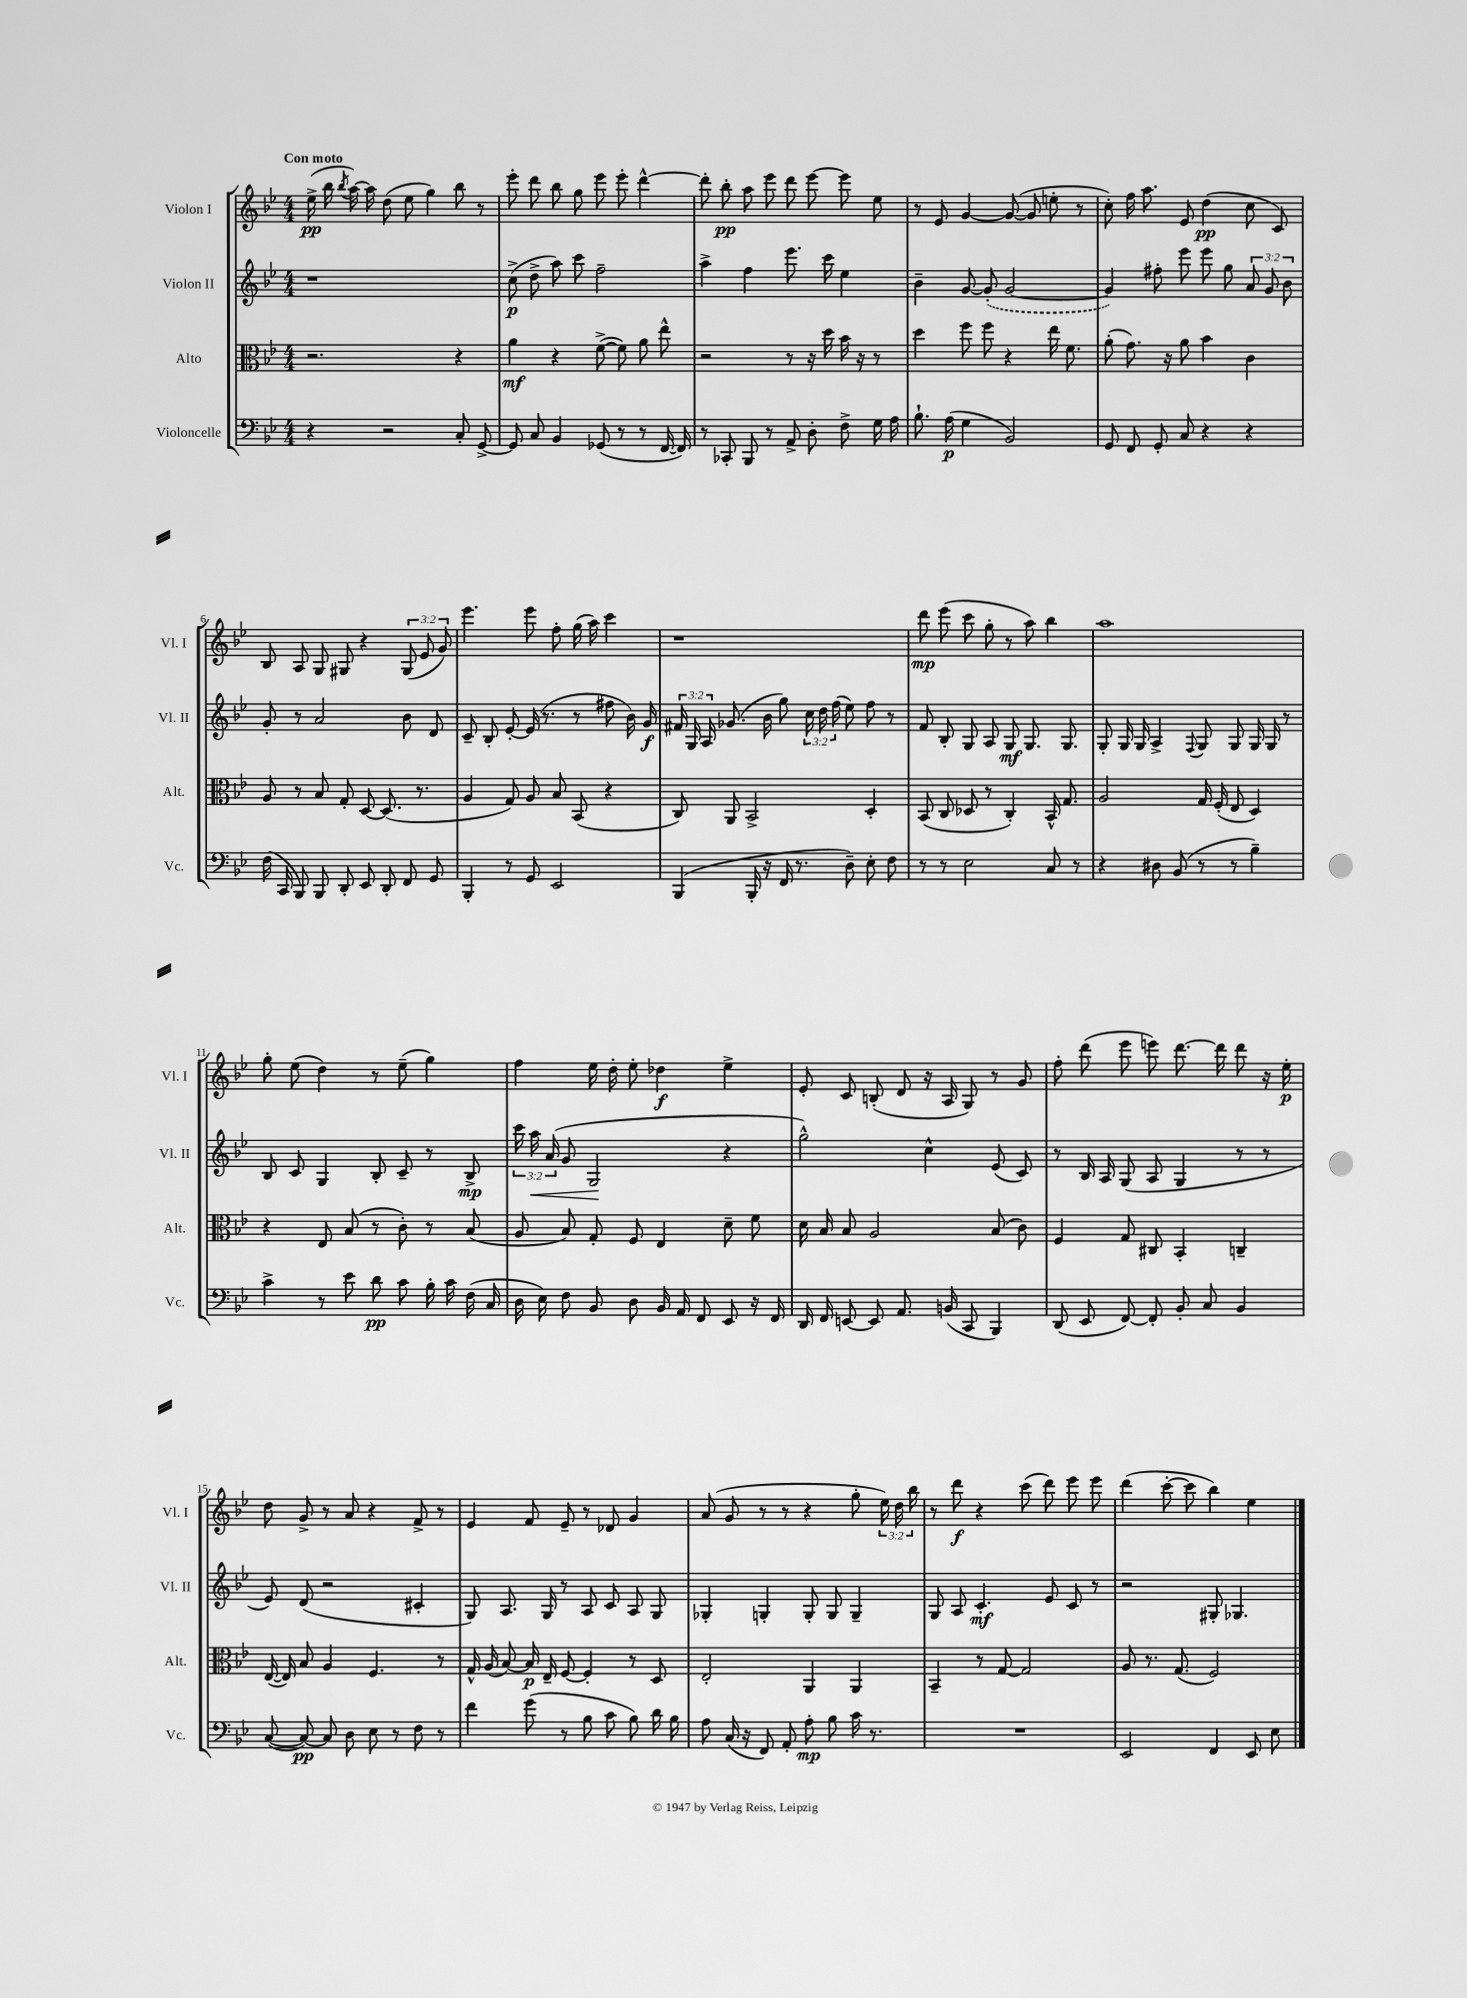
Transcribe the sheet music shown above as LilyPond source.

<<
\new StaffGroup <<
\new Staff = "s0" \with { instrumentName = "Violon I" shortInstrumentName = "Vl. I" } {
    \clef treble \key bes \major \numericTimeSignature \time 4/4 \override Staff.TupletNumber.text = #tuplet-number::calc-fraction-text \tempo "Con moto"
    \autoBeamOff ees''16->\pp( bes''16 \acciaccatura { bes''8 } a''16~) a''16 d''8( ees''8 g''4) bes''8 r8 |
    ees'''8-. d'''8 bes''8 g''8 ees'''8 ees'''8-. d'''4~-^ |
    d'''8-. bes''8-.\pp a''8 ees'''8 d'''8 ees'''8~ ees'''8 ees''8 |
    r8 ees'8 g'4~ g'8~( g'8 e''8-. r8 |
    c''8-.) f''16 a''8. ees'8 d''4\pp( c''8 c'8) |
    bes8 a8 g8 gis8 r4 \tuplet 3/2 { gis8( ees'8 g'8) } |
    ees'''4. ees'''8 f''8-. g''16( a''16) c'''4 |
    r1 |
    d'''8\mp ees'''8( c'''8 g''8-. r8 a''8) bes''4 |
    a''1 |
    g''8-. ees''8( d''4) r8 ees''8--( g''4) |
    f''4 ees''16 d''16-. ees''8-. des''4\f ees''4-> |
    ees'8-. c'8 b8-.( d'8 r16 a16 g8) r8 g'8 |
    f''8-. d'''8( ees'''8 e'''8) d'''8.~ d'''16 d'''8 r16 ees''16-.\p |
    d''8 g'8-> r8 a'8 r4 f'8-> r8 |
    ees'4 f'8 ees'8-- r8 des'8 g'4 |
    a'8( g'8 r8 r8 r4 g''8-. \tuplet 3/2 { ees''16) d''16 bes''16 } |
    r8 d'''8\f r4 c'''8( d'''8) ees'''8 ees'''8 |
    d'''4( c'''8~-. c'''8 bes''4) ees''4 \bar "|." |
}
\new Staff = "s1" \with { instrumentName = "Violon II" shortInstrumentName = "Vl. II" } {
    \clef treble \key bes \major \numericTimeSignature \time 4/4 \override Staff.TupletNumber.text = #tuplet-number::calc-fraction-text
    \autoBeamOff r1 |
    c''8->\p( d''8-> a''8) c'''8 f''2-- |
    a''4-> f''4 ees'''8. c'''16 ees''4 |
    bes'4-- g'8~ \once \slurDashed g'8-.( g'2~ |
    g'4) fis''8-. ees'''8 ees'''8 g''8 \tuplet 3/2 { a'8 g'8 bes'8 } |
    g'8-. r8 a'2 bes'8 d'8 |
    c'8-- bes8-. ees'8~-. ees'16( r8. r8 fis''8 bes'16) g'16\f |
    \tuplet 3/2 { fis'16 g16 a16 } ges'8.( bes'16 g''8) \tuplet 3/2 { c''16 d''16 f''16( } ees''8) f''8 r8 |
    f'8 bes8-. g8 a8 g8\mf g8. g8. |
    g8-. g16 g16 a4-> \appoggiatura { f8 } g8 g8 g16 g16 r8 |
    bes8 c'8 g4 bes8-. c'8-- r8 bes8->\mp |
    \tuplet 3/2 { c'''16 a''16\< a'16( } g'8 g2\! r4 |
    g''2-^) c''4-^ ees'8( c'8) |
    r8 bes16 a16 g8( a8 g4 r8 r8 |
    ees'8) d'8( r2 cis'4-. |
    g8) a8. g16 r8 a8 c'8 a8 g8 |
    ges4-. g4-. g8-. g8 g4-- |
    g8 a8 c'4.-.\mf ees'8 c'8 r8 |
    r2 gis8-. ges4. \bar "|." |
}
\new Staff = "s2" \with { instrumentName = "Alto" shortInstrumentName = "Alt." } {
    \clef alto \key bes \major \numericTimeSignature \time 4/4
    \autoBeamOff r2. r4 |
    a'4\mf r4 f'8~->( f'8) a'8 ees''8-^ |
    r2 r8 r16 d''16 bes'16 r16 r8 |
    d''4 f''8 f''8 r4 ees''16 f'8. |
    a'8-.( g'8.) r16 a'8 bes'4 c'4 |
    a8 r8 bes8 g8-. d8~ d8.( r8. |
    a4 g8) a8 bes8 bes,8( r4 |
    c8) a,8 bes,2-> d4-. |
    bes,8( c8 des8 r8 c4-.) bes,16-^ g8. |
    a2 g16 f16-.( ees8 d4) |
    r4 ees8 bes8( r8 c'8-.) r8 bes8( |
    a8 bes8) g8-. f8 ees4 d'8-- f'8 |
    d'16 bes16 bes8 a2 bes8( c'8) |
    f4 g8 cis8 bes,4-. c4-- |
    ees16~( ees16) bes8 a4 f4. r8 |
    g16-^ a16( bes8~) bes16\p ees16-- f8~ f4-. r8 d8 |
    ees2-. a,4 a,4 |
    bes,4-- r8 g8~ g2 |
    a8 r8. g8.( f2) \bar "|." |
}
\new Staff = "s3" \with { instrumentName = "Violoncelle" shortInstrumentName = "Vc." } {
    \clef bass \key bes \major \numericTimeSignature \time 4/4
    \autoBeamOff r4 r2 c8-. g,8~-> |
    g,8 c8 bes,4 ges,8( r8 r8 f,16~ f,16) |
    r8 ces,8-. bes,,8 r8 a,8-> d8-. f8-> g16 a16 |
    bes8.-! a16\p( g4 bes,2) |
    g,8 f,8 g,8-. c8 r4 r4 |
    f16( c,16 bes,,8) bes,,8 d,8-. ees,8 d,8-. f,8 g,8 |
    bes,,4-. r8 g,8 ees,2 |
    bes,,4( bes,,16-. r16 f,16 r8. d8--) ees8-. f8 |
    r8 r8 ees2 c8 r8 |
    r4 dis8 bes,8( r8 r8 bes4--) |
    c'4-> r8 ees'8 d'8\pp c'8 bes16-. c'16 f16( c16 |
    d16 ees16) f8 bes,8 d8 bes,16 a,16 f,8 ees,8 r16 f,16 |
    d,16 f,16 e,8~ e,8 a,8. b,16( c,8 bes,,4) |
    d,8( ees,8 f,8~) f,8-. bes,8-. c8 bes,4 |
    c8~( c8~\pp) c8 d8 ees8 r8 f8 r8 |
    f'4 g'8( r8 bes8 c'8 bes8) d'16 bes16 |
    a8 c16( r16 f,8) a,8-. a8-.\mp bes8 c'16 r8. |
    R1 |
    ees,2 f,4 ees,8 ees8 \bar "|." |
}
>>
>>
